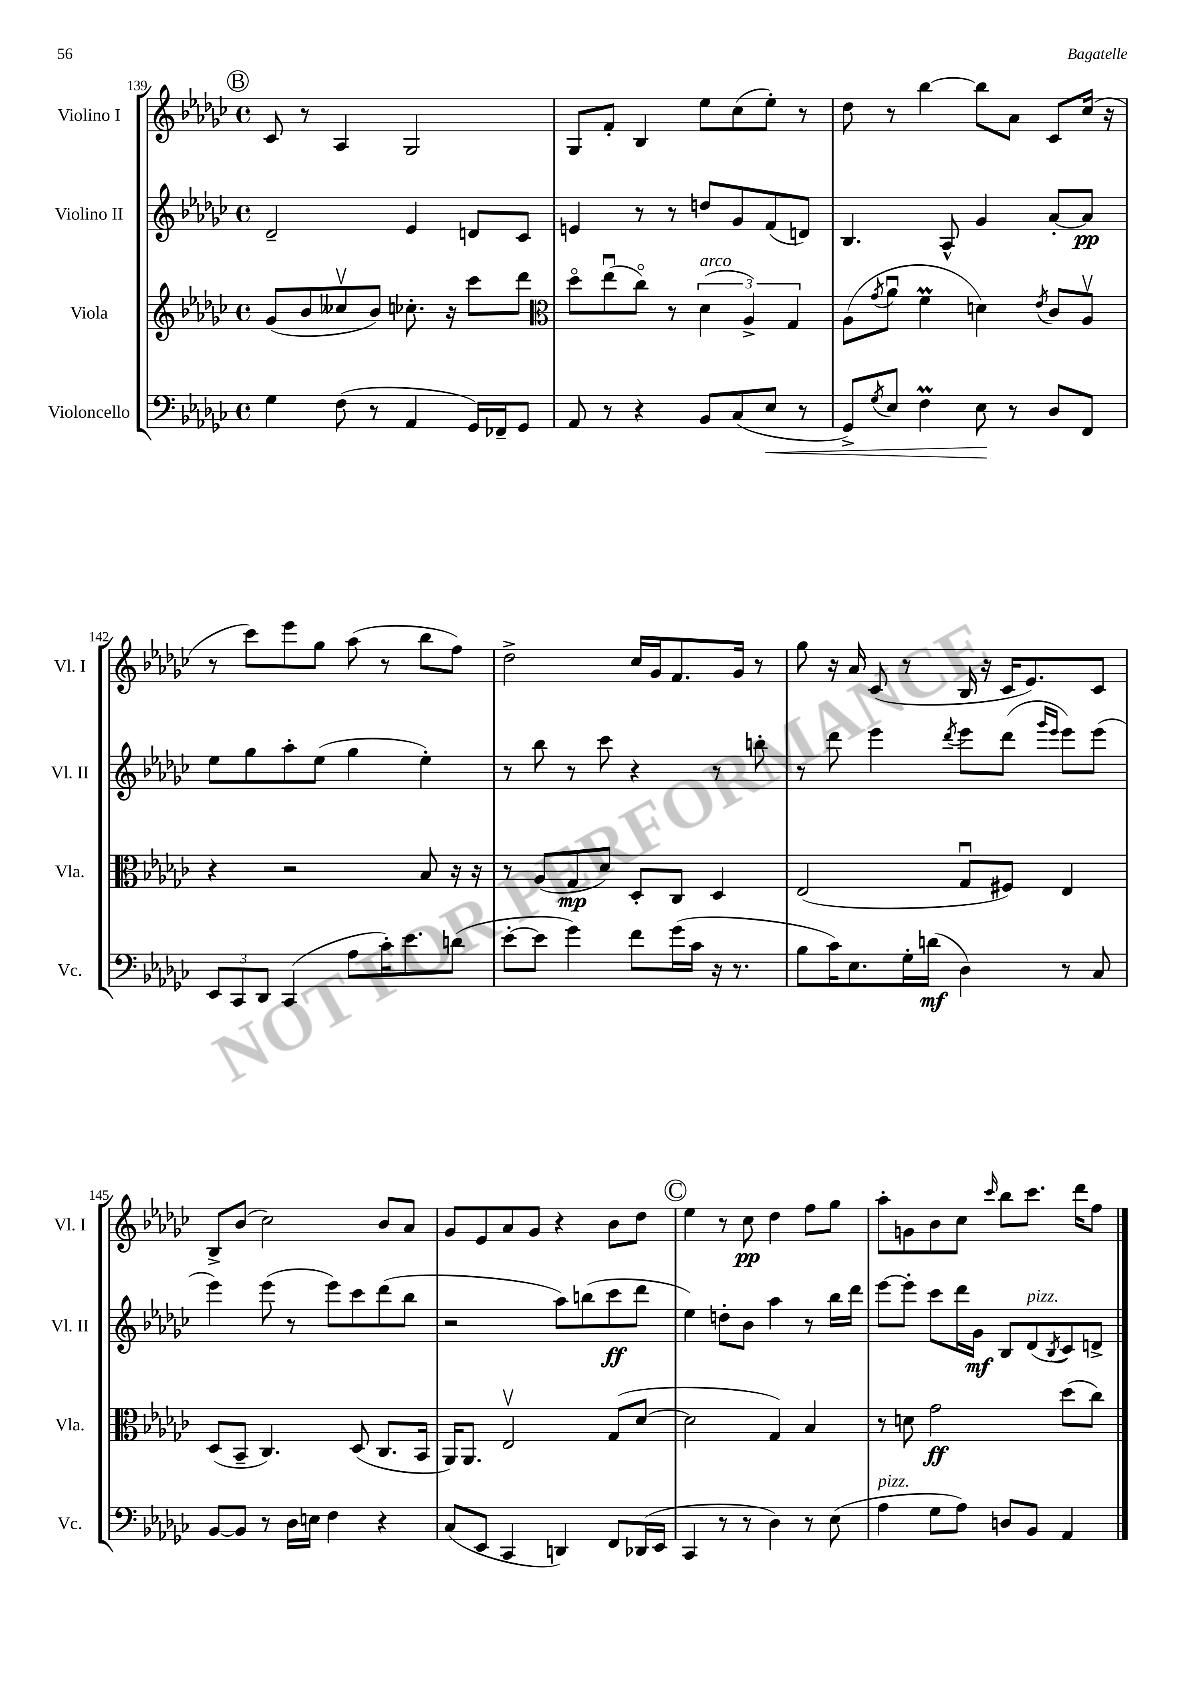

**kern	**dynam	**kern	**dynam	**kern	**dynam	**kern	**dynam
*part4	*part4	*part3	*part3	*part2	*part2	*part1	*part1
*staff4	*staff4	*staff3	*staff3	*staff2	*staff2	*staff1	*staff1
*I"Violoncello	*	*I"Viola	*	*I"Violino II	*	*I"Violino I	*
*I'Vc.	*	*I'Vla.	*	*I'Vl. II	*	*I'Vl. I	*
*clefF4	*	*clefG2	*	*clefG2	*	*clefG2	*
*k[b-e-a-d-g-c-]	*	*k[b-e-a-d-g-c-]	*	*k[b-e-a-d-g-c-]	*	*k[b-e-a-d-g-c-]	*
*M4/4	*	*M4/4	*	*M4/4	*	*M4/4	*
*met(c)	*	*met(c)	*	*met(c)	*	*met(c)	*
!!LO:REH:place=s1:t=B
=139	=139	=139	=139	=139	=139	=139	=139
4G-\	.	(8g-/L	.	2d-~/	.	8c-/	.
.	.	8b-/	.	.	.	8r	.
(8F\	.	8cc--Xv/	.	.	.	4A-/	.
8r	.	8b-/J)	.	.	.	.	.
4AA-/	.	8.cc-X'\	.	4e-/	.	2G-/	.
.	.	16r	.	.	.	.	.
16GG-/LL)	.	8ccc-\L	.	8dn/L	.	.	.
16FF-X~/J	.	.	.	.	.	.	.
8GG-/J	.	8ddd-\J	.	8c-/J	.	.	.
=140	=140	=140	=140	=140	=140	=140	=140
*	*	*clefC3	*	*	*	*	*
8AA-/	.	8dd-\L	.	4en/	.	8G-/L	.
8r	.	(8ee-u\	.	.	.	8f'/J	.
4r	.	8cc-\J)	.	8r	.	4B-/	.
.	.	8r	.	8r	.	.	.
!	!	!LO:TX:a:i:t=arco	!	!	!	!	!
8BB-/L	.	(6d-\	.	8ddn/L	.	8ee-\L	.
(8C-/	.	.	.	8g-/	.	(8cc-\	.
.	.	6A-^/)	.	.	.	.	.
!	!LO:HP:b	!	!	!	!	!	!
8E-/J	<	.	.	(8f/	.	8ee-'\J)	.
.	.	6G-/	.	.	.	.	.
8r	.	.	.	8dn/J)	.	8r	.
=141	=141	=141	=141	=141	=141	=141	=141
8GG-^/L)	.	(8A-\L	.	4.B-/	.	8dd-\	.
8qG-/	.	8qg-/	.	.	.	.	.
8E-/J	.	8a-u\J	.	.	.	8r	.
4Fm\	.	4fm\	.	.	.	[4bb-\	.
.	.	.	.	8A-^^/	.	.	.
8E-\	.	4dn\)	.	4g-/	.	8bb-\L]	.
8r	[	.	.	.	.	8a-\J	.
.	.	8qe-/	.	.	.	.	.
8D-/L	.	8c-/L	.	[8a-'/L	.	8c-/L	.
8FF/J	.	8A-v/J	.	8a-/J]	pp	(16cc-/Jk	.
.	.	.	.	.	.	16r	.
!!LO:LB:g=z
=142	=142	=142	=142	=142	=142	=142	=142
12EE-/L	.	4r	.	8ee-\L	.	8r	.
12CC-/	.	.	.	.	.	.	.
.	.	.	.	8gg-\	.	8ccc-\L)	.
12DD-/J	.	.	.	.	.	.	.
(4CC-/	.	2r	.	8aa-'\	.	8eee-\	.
.	.	.	.	(8ee-\J	.	8gg-\J	.
8A-\L	.	.	.	4gg-\	.	(8aa-\	.
16c-'\K)	.	.	.	.	.	8r	.
8.e-\	.	.	.	.	.	.	.
.	.	8B-/	.	4ee-'\)	.	8bb-\L	.
(8dn\J	.	16r	.	.	.	8ff\J)	.
.	.	16r	.	.	.	.	.
=143	=143	=143	=143	=143	=143	=143	=143
[8e-'\L	.	8r	.	8r	.	2dd-^\	.
8e-\J]	.	(8A-/L	.	8bb-\	.	.	.
4g-\)	.	8G-/	mp	8r	.	.	.
.	.	8d-/J)	.	8ccc-\	.	.	.
8f\L	.	8D-'/L	.	4r	.	16cc-/LL	.
.	.	.	.	.	.	16g-/J	.
(16g-\L	.	8C-/J	.	.	.	8.f/	.
16c-\JJ	.	.	.	.	.	.	.
16r	.	4D-/	.	8r	.	.	.
8.r	.	.	.	.	.	16g-/Jk	.
.	.	.	.	8bbn'\	.	8r	.
=144	=144	=144	=144	=144	=144	=144	=144
8B-\L	.	(2E-/	.	8r	.	8gg-\	.
16c-\K)	.	.	.	8ddd-\	.	16r	.
8.E-\	.	.	.	.	.	16a-/	.
.	.	.	.	4eee-\	.	(8c-/	.
16G-'\L	.	.	.	.	.	8r	.
(16dn\JJ	mf	.	.	.	.	.	.
.	.	.	.	8qddd-/	.	.	.
4D-\)	.	8G-u/L	.	8eee-\L	.	16B-/	.
.	.	.	.	.	.	16r	.
.	.	8F#X/J)	.	(8ddd-\J	.	16c-/KL	.
.	.	.	.	.	.	8.e-/)	.
.	.	.	.	16qqggg-/LL	.	.	.
.	.	.	.	16qqeee-/JJ	.	.	.
8r	.	4E-/	.	8eee-\L)	.	.	.
8C-/	.	.	.	(8eee-\J	.	8c-/J	.
!!LO:LB:g=z
=145	=145	=145	=145	=145	=145	=145	=145
[8BB-/L	.	(8D-/L	.	4eee-\)	.	8B-^/L	.
8BB-/J]	.	8BB-~/J	.	.	.	(8b-/J	.
8r	.	4.C-/)	.	(8eee-\	.	2cc-\)	.
16D-\LL	.	.	.	8r	.	.	.
16En\JJ	.	.	.	.	.	.	.
4F\	.	.	.	8eee-\L)	.	.	.
.	.	(8D-/	.	8ccc-\	.	.	.
4r	.	8.C-/L	.	(8ddd-\	.	8b-/L	.
.	.	.	.	8bb-\J	.	8a-/J	.
.	.	16BB-/Jk	.	.	.	.	.
=146	=146	=146	=146	=146	=146	=146	=146
(8C-/L	.	16AA-/KL)	.	2r	.	8g-/L	.
.	.	8.AA-/J	.	.	.	.	.
8EE-/J	.	.	.	.	.	8e-/	.
4CC-/	.	2E-v/	.	.	.	8a-/	.
.	.	.	.	.	.	8g-/J	.
4DDn/)	.	.	.	8aa-\L)	.	4r	.
.	.	.	.	(8bbn\	.	.	.
8FF/L	.	(8G-/L	.	8ccc-\	ff	8b-\L	.
(16DD-X/L	.	[8d-/J	.	8ddd-\J	.	8dd-\J	.
16EE-/JJ	.	.	.	.	.	.	.
!!LO:REH:place=s1:t=C
=147	=147	=147	=147	=147	=147	=147	=147
4CC-/	.	2d-\]	.	4ee-\)	.	4ee-\	.
8r	.	.	.	8ddn'\L	.	8r	.
8r	.	.	.	8b-\J	.	8cc-\	pp
4D-\)	.	4G-/)	.	4aa-\	.	4dd-\	.
8r	.	4B-/	.	8r	.	8ff\L	.
(8E-\	.	.	.	16bb-\LL	.	8gg-\J	.
.	.	.	.	16ddd-\JJ	.	.	.
=148	=148	=148	=148	=148	=148	=148	=148
!LO:TX:a:i:t=pizz.	!	!	!	!	!	!	!
4A-\	.	8r	.	[8eee-\L	.	8aa-'\L	.
.	.	8dn\	.	8eee-'\J]	.	8gn\	.
8G-\L	.	2g-\	ff	8ccc-\L	.	8b-\	.
8A-\J)	.	.	.	16ddd-\L	.	8cc-\J	.
.	.	.	.	16g-\JJ	mf	.	.
.	.	.	.	.	.	16qqccc-/	.
8Dn/L	.	.	.	8B-/L	.	8bb-\L	.
!	!	!	!	!LO:TX:a:i:t=pizz.	!	!	!
8BB-/J	.	.	.	(8d-/	.	8.ccc-\J	.
.	.	.	.	8qB-/	.	.	.
4AA-/	.	(8dd-\L	.	8c-/)	.	.	.
.	.	.	.	.	.	16ddd-\KL	.
.	.	8cc-\J)	.	8dn^/J	.	8ff\J	.
==	==	==	==	==	==	==	==
*-	*-	*-	*-	*-	*-	*-	*-
